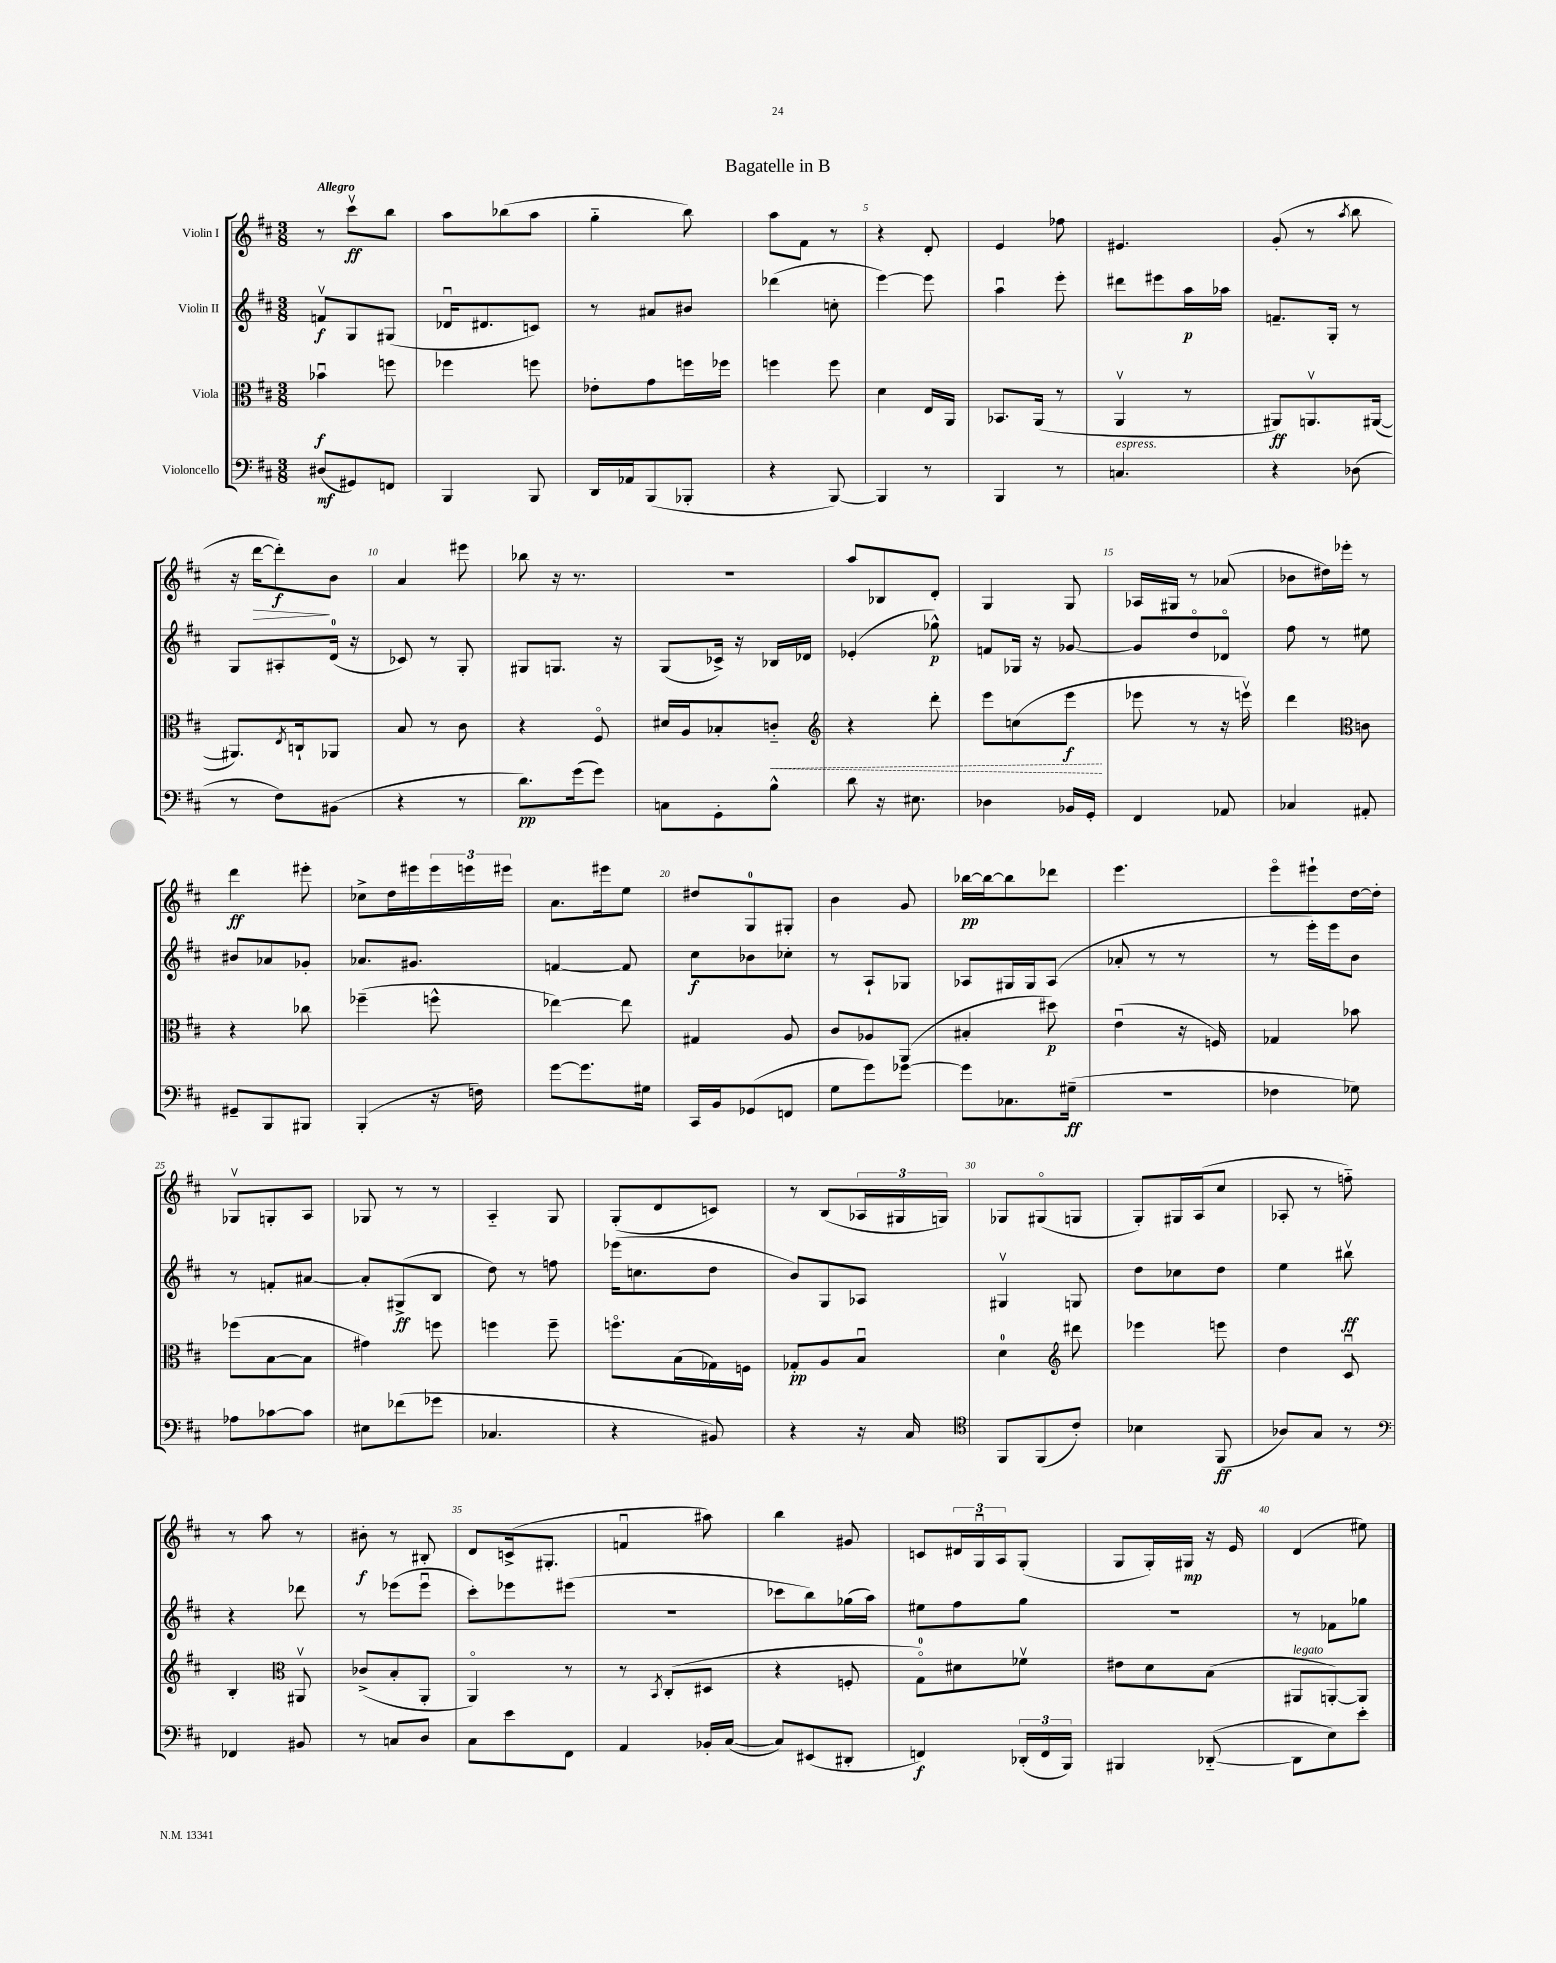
\header { title = "Bagatelle in B" }
<<
\new StaffGroup <<
\new Staff = "s0" \with { instrumentName = "Violin I" } {
    \clef treble \key d \major \numericTimeSignature \time 3/8 \tempo "Allegro"
    r8 cis'''8\upbow\ff b''8 |
    a''8 bes''8( a''8 |
    g''4-_ b''8) |
    a''8 fis'8 r8 |
    r4 d'8-. |
    e'4 fes''8 |
    eis'4. |
    g'8-.( r8 \acciaccatura { a''8 } b''8 |
    r16 d'''16~\> d'''8-.\f\!) b'8 |
    a'4 eis'''8 |
    bes''8 r16 r8. |
    R4. |
    a''8 bes8 d'8-. |
    g4 g8 |
    aes16 gis16 r8 aes'8( |
    bes'8 dis''16) ees'''16-. r8 |
    d'''4\ff eis'''8-. |
    ces''8-> d''16 eis'''16 \tuplet 3/2 { eis'''16 e'''16 eis'''16 } |
    a'8. eis'''16 e''8 |
    dis''8 g8-0 gis8-. |
    b'4 g'8 |
    bes''16~\pp bes''16~ bes''8 des'''8 |
    e'''4. |
    e'''8\flageolet eis'''8-! d''16~ d''16-. |
    ges8\upbow g8-. a8 |
    ges8 r8 r8 |
    a4-_ g8 |
    g8-.( d'8 c'8) |
    r8 b8( \tuplet 3/2 { aes16 gis16 g16) } |
    ges8 gis8\flageolet( g8 |
    g8-.) gis16 a16( cis''8 |
    aes8-. r8 f''8-_) |
    r8 a''8 r8 |
    bis'8-.\f r8 bis8-. |
    d'8 c'16->( gis8.-. |
    f'4\downbow ais''8) |
    b''4 gis'8 |
    c'8 \tuplet 3/2 { dis'16 g16\downbow a16 } g8-.( |
    g8 g16-.) gis16\mp r16 e'16 |
    d'4( eis''8) \bar "|." |
}
\new Staff = "s1" \with { instrumentName = "Violin II" } {
    \clef treble \key d \major \numericTimeSignature \time 3/8
    f'8\upbow\f g8 gis8( |
    des'16\downbow dis'8. c'8) |
    r8 ais'8 bis'8 |
    des'''4( c''8-. |
    e'''4~) e'''8 |
    a''4\downbow e'''8-. |
    dis'''8 eis'''8 a''16\p aes''16 |
    f'8.-- g16-. r8 |
    g8 ais8-. d'16-0( r16 |
    ces'8) r8 g8-. |
    gis8 g8. r16 |
    g8( ces'16->) r16 bes16 des'16 |
    ees'4-.( ges''8-^\p) |
    f'8 ges16 r16 ges'8~ |
    ges'8 d''8\flageolet des'8\flageolet |
    fis''8 r8 eis''8 |
    bis'8 aes'8 ges'8-. |
    aes'8. gis'8. |
    f'4~ f'8 |
    cis''8\f bes'8 ces''8-. |
    r8 a8-! ges8 |
    aes8 gis16 gis16 aes8( |
    aes'8-. r8 r8 |
    r8 e'''16-.) e'''16 b'8 |
    r8 f'8-. ais'8~ |
    ais'8-. gis8->\ff( b8 |
    d''8) r8 f''8 |
    ees'''16( c''8. d''8 |
    b'8) g8 aes8 |
    gis4\upbow g8 |
    d''8 ces''8 d''8 |
    e''4 bis''8\upbow\ff |
    r4 des'''8 |
    r8 ees'''8( ees'''8\downbow |
    cis'''8-.) ees'''8 eis'''8( |
    R4. |
    ces'''8 b''8) ges''16( a''16) |
    eis''8 fis''8 g''8 |
    R4. |
    r8 fes'8 ges''8 \bar "|." |
}
\new Staff = "s2" \with { instrumentName = "Viola" } {
    \clef alto \key d \major \numericTimeSignature \time 3/8
    bes'4\downbow\f f''8 |
    fes''4 f''8 |
    ees'8-. g'8 f''16 fes''16 |
    f''4 f''8 |
    d'4 e16 a,16 |
    bes,8. a,16( r8 |
    a,4\upbow r8 |
    ais,8\ff) a,8.\upbow ais,16~( |
    ais,8.) \acciaccatura { e8 } c16-! aes,8 |
    b8 r8 cis'8 |
    r4 fis8\flageolet |
    dis'16 a16 bes8-. \once \override Hairpin.style = #'dashed-line c'8-_\< |
    \clef treble r4 d'''8-. |
    e'''8 c''8( e'''8\f\! |
    ees'''8 r8 r16 e'''16\upbow) |
    d'''4 \clef alto c'8 |
    r4 ces''8 |
    fes''4--( f''8-^ |
    ees''4~) ees''8 |
    gis4 a8 |
    cis'8 aes8 a,8( |
    bis4-. dis''8\p) |
    e'4\downbow( r16 f16) |
    ges4 bes'8 |
    fes''8( b8~ b8 |
    gis'4) f''8 |
    f''4 f''8-- |
    f''8.\flageolet b16( ges16) f16 |
    ges8-.\pp a8 b8\downbow |
    d'4-0 \clef treble dis'''8 |
    ees'''4 e'''8 |
    d''4 cis'8\downbow |
    b4-. \clef alto ais,8\upbow |
    ces'8->( b8-. a,8-. |
    a,4\flageolet) r8 |
    r8 \acciaccatura { b,8 } cis8-.( dis8 |
    r4 f8-. |
    g8-0\flageolet) dis'8 fes'8\upbow |
    eis'8 d'8 b8( |
    ais,8^\markup { \italic "legato" } a,8~-.) a,8 \bar "|." |
}
\new Staff = "s3" \with { instrumentName = "Violoncello" } {
    \clef bass \key d \major \numericTimeSignature \time 3/8
    dis8\mf( gis,8) f,8 |
    b,,4 b,,8 |
    d,16 aes,16 b,,8( bes,,8-. |
    r4 b,,8~) |
    b,,4 r8 |
    b,,4 r8 |
    c4.^\markup { \italic "espress." } |
    r4 des8( |
    r8 fis8) bis,8( |
    r4 r8 |
    d'8.\pp) g'16( g'8) |
    c8 g,8-. b8-^ |
    d'8 r16 eis8. |
    des4 bes,16 g,16-. |
    fis,4 aes,8 |
    ces4 ais,8-. |
    gis,8-- b,,8 bis,,8 |
    b,,4-.( r16 f16) |
    g'8~ g'8. gis16 |
    cis,16 b,16 ges,8( f,8 |
    g8 g'8) ges'8~ |
    ges'8 ces8. gis16--\ff( |
    R4. |
    fes4 ges8) |
    aes8 ces'8~ ces'8 |
    eis8 fes'8( ges'8 |
    ces4. |
    r4 bis,8) |
    r4 r16 cis16 |
    \clef tenor fis,8 fis,8( cis'8-.) |
    bes4 fis,8\ff( |
    aes8) g8 r8 |
    \clef bass fes,4 bis,8 |
    r8 c8 d8 |
    cis8 e'8 fis,8 |
    a,4 bes,16-. cis16~( |
    cis8) eis,8( dis,8-. |
    f,4\f) \tuplet 3/2 { des,16-.( f,16 b,,16) } |
    bis,,4 des,8~-_( |
    des,8 e8) e'8-. \bar "|." |
}
>>
>>
\layout { \context { \Score \override BarNumber.break-visibility = ##(#f #t #t) barNumberVisibility = #(every-nth-bar-number-visible 5) } }
